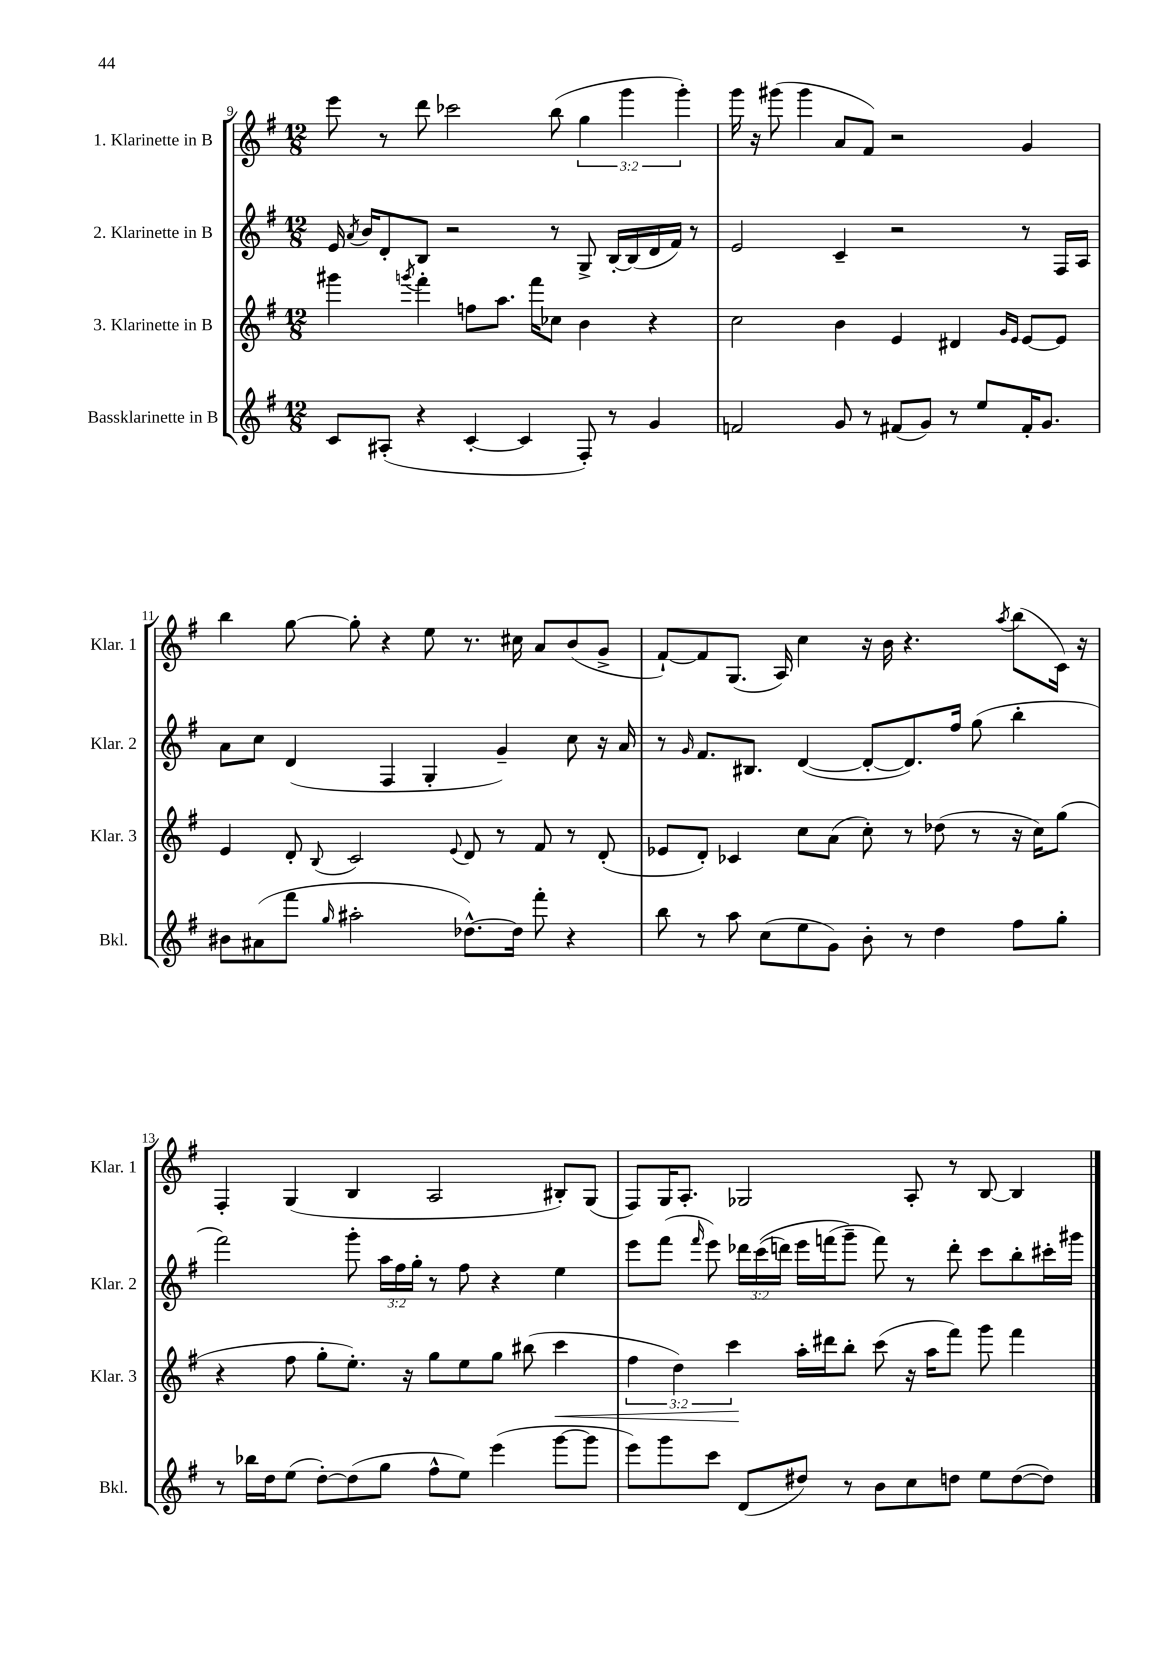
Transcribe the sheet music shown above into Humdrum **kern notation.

**kern	**kern	**kern	**kern
*staff4	*staff3	*staff2	*staff1
*clefG2	*clefG2	*clefG2	*clefG2
*k[f#]	*k[f#]	*k[f#]	*k[f#]
*M12/8	*M12/8	*M12/8	*M12/8
8c	4ggg#	16e	8eee
.	.	8qa	.
.	.	16b	.
(8A#'	.	8d'	8r
.	8qggg	.	.
4r	4fff#'	8B	8ddd
.	.	2r	2ccc-
[4c'	8ff	.	.
.	8.aa	.	.
4c]	.	.	.
.	16fff#	.	.
.	8cc-	8r	(8bb
8F#')	4b	8G^	6gg
8r	.	[16B'	.
.	.	.	6ggg
.	.	(16B]	.
4g	4r	16d	.
.	.	16f#)	.
.	.	.	6ggg')
.	.	8r	.
=	=	=	=
2f	2cc	2e	16ggg
.	.	.	16r
.	.	.	(8ggg#
.	.	.	4ggg#
8g	4b	4c~	8a
8r	.	.	8f#)
(8f#	4e	2r	2r
8g)	.	.	.
8r	4d#	.	.
8ee	.	.	.
.	16qqg	.	.
.	16qqe	.	.
16f#'	[8e	8r	4g
8.g	.	.	.
.	8e]	16F#	.
.	.	16A	.
=	=	=	=
8b#	4e	8a	4bb
(8a#	.	8cc	.
8fff#	8d'	(4d	[8gg
16qqgg	8qqB	.	.
2aa#'	2c	.	8gg']
.	.	4F#	4r
.	.	4G'	8ee
.	8qqe	.	.
[8.dd-^^)	8d	.	8.r
.	8r	4g~)	.
16dd-]	.	.	16cc#
8fff#'	8f#	.	8a
4r	8r	8cc	(8b
.	(8d'	16r	8g^
.	.	16a	.
=	=	=	=
8bb	8e-	8r	[8f#`)
.	.	16qqg	.
8r	8d')	8.f#	8f#]
8aa	4c-	.	(8.G
.	.	8.B#	.
(8cc	.	.	.
.	.	.	16A)
8ee	8cc	([4d	4cc
8g)	(8a	.	.
8b'	8cc')	8d'_	16r
.	.	.	16b
8r	8r	8.d])	4.r
4dd	(8dd-	.	.
.	.	16ff#	.
.	8r	(8gg	.
.	.	.	8qaa
8ff#	16r	4bb'	(8bb
.	16cc)	.	.
8gg'	(8gg	.	16c)
.	.	.	16r
=	=	=	=
8r	4r	2fff#)	4F#'
16bb-	.	.	.
16dd	.	.	.
(8ee	8ff#	.	(4G
[8dd')	8gg'	.	.
(8dd]	8.ee')	8ggg'	4B
8gg	.	24aa	.
.	.	24ff#	.
.	16r	.	.
.	.	24gg'	.
8ff#^^	8gg	8r	2A
8ee)	8ee	8ff#	.
(4eee	8gg	4r	.
.	(8bb#	.	.
[8ggg	4ccc	4ee	8B#')
8ggg]	.	.	(8G
=	=	=	=
8eee)	6ff#	8eee	8F#)
8ggg	.	(8fff#	16G
.	6dd)	.	.
.	.	.	8.A'
.	.	16qqfff#	.
8ccc	.	8eee)	.
.	6ccc	.	.
(8d	.	24ddd-	2G-
.	.	&((24ccc	.
.	.	24ddd)	.
8dd#)	16aa'	16eee	.
.	16ddd#	(16fff	.
8r	8bb'	8ggg~&)	.
8b	(8ccc	8fff)	.
8cc	16r	8r	8A'
.	16aa	.	.
8dd	8fff#)	8ddd'	8r
8ee	8ggg	8ccc	[8B
([8dd	4fff#	8bb'	4B]
8dd])	.	16ccc#'	.
.	.	16ggg#	.
==	==	==	==
*-	*-	*-	*-
